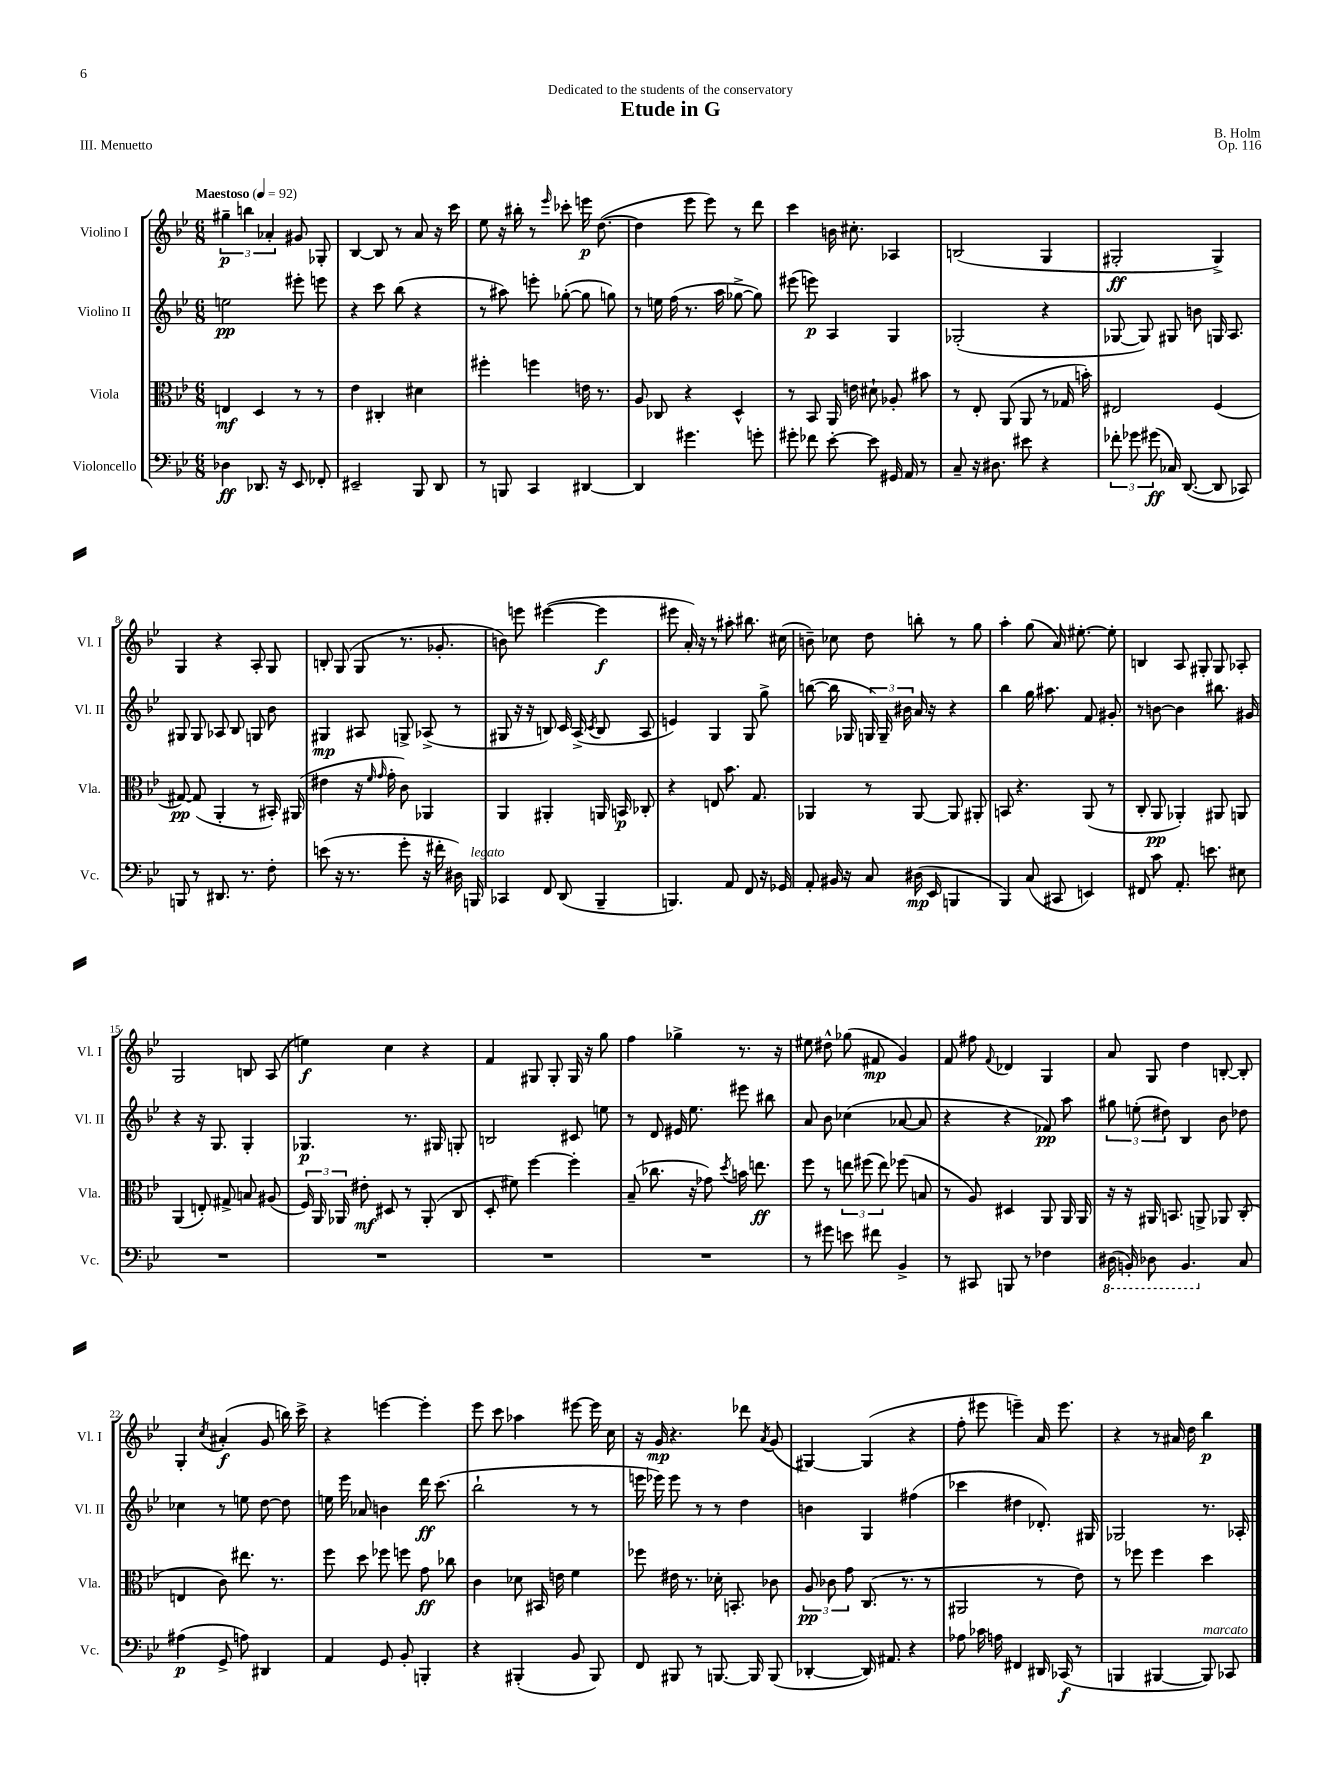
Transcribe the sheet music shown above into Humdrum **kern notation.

**kern	**dynam	**kern	**dynam	**kern	**dynam	**kern	**dynam
*part4	*part4	*part3	*part3	*part2	*part2	*part1	*part1
*staff4	*staff4	*staff3	*staff3	*staff2	*staff2	*staff1	*staff1
*I"Violoncello	*	*I"Viola	*	*I"Violino II	*	*I"Violino I	*
*I'Vc.	*	*I'Vla.	*	*I'Vl. II	*	*I'Vl. I	*
*clefF4	*	*clefC3	*	*clefG2	*	*clefG2	*
*k[b-e-]	*	*k[b-e-]	*	*k[b-e-]	*	*k[b-e-]	*
*M6/8	*	*M6/8	*	*M6/8	*	*M6/8	*
*MM92	*	*MM92	*	*MM92	*	*MM92	*
=1	=1	=1	=1	=1	=1	=1	=1
!	!	!	!	!	!	!LO:TX:a:B:t=Maestoso	!
4D-X\	ff	4En/	mf	2een\	pp	6gg#X~\	p
.	.	.	.	.	.	6bbn\	.
8.DD-X/	.	4D/	.	.	.	.	.
.	.	.	.	.	.	6a-X'/	.
16r	.	.	.	.	.	.	.
8EE-/	.	8r	.	8eee#X'\	.	8g#X/	.
8FF-X'/	.	8r	.	8eeen\	.	8G-X'/	.
=2	=2	=2	=2	=2	=2	=2	=2
2EE#X~/	.	4e-\	.	4r	.	[4B-/	.
.	.	4C#X'/	.	8ccc\	.	8B-/]	.
.	.	.	.	(8bb-\	.	8r	.
8BBB-/	.	4d#X\	.	4r	.	8a/	.
8DD/	.	.	.	.	.	16r	.
.	.	.	.	.	.	16ccc\	.
=3	=3	=3	=3	=3	=3	=3	=3
8r	.	4ff#X'\	.	8r	.	8ee-\	.
8BBBn/	.	.	.	8aa#X\)	.	16r	.
.	.	.	.	.	.	16bb#X'\	.
4CC/	.	4ffn\	.	8eeen'\	.	8r	.
.	.	.	.	.	.	16qqeee-/	.
.	.	.	.	([8gg-X'\	.	8ccc-X'\	.
[4DD#X/	.	16en\	.	8gg-\]	.	16eeen\	p
.	.	8.r	.	.	.	([8.dd\	.
.	.	.	.	8ggn\)	.	.	.
=4	=4	=4	=4	=4	=4	=4	=4
4DD#/]	.	8A/	.	8r	.	4dd\]	.
.	.	8C-X/	.	16een\	.	.	.
.	.	.	.	(16ff\	.	.	.
4.g#X\	.	4r	.	8.r	.	8eee-\	.
.	.	.	.	.	.	8eee-\)	.
.	.	.	.	16aa\	.	.	.
.	.	4D^^/	.	[8gg-X^\	.	8r	.
8gn'\	.	.	.	8gg-\])	.	8ddd\	.
=5	=5	=5	=5	=5	=5	=5	=5
8g#X'\	.	8r	.	(8eee#X\	.	4ccc\	.
8f-X\	.	8BB-/	.	8eeen\)	p	.	.
[8e-'\	.	16AA/	.	4A/	.	16bn\	.
.	.	16en\	.	.	.	8.cc#X'\	.
8e-\]	.	8d#X`\	.	.	.	.	.
16GG#X/	.	8A-X'/	.	4G/	.	4A-X/	.
16AA/	.	.	.	.	.	.	.
8r	.	8b#X\	.	.	.	.	.
=6	=6	=6	=6	=6	=6	=6	=6
8C~/	.	8r	.	(2G-X'/	.	(2Bn/	.
16r	.	8E-'/	.	.	.	.	.
8.D#X\	.	.	.	.	.	.	.
.	.	(8AA/	.	.	.	.	.
8e#X\	.	8AA/	.	.	.	.	.
4r	.	8r	.	4r	.	4G/	.
.	.	16G-X/	.	.	.	.	.
.	.	16bn'\)	.	.	.	.	.
=7	=7	=7	=7	=7	=7	=7	=7
12f-X'\	.	2E#X/	.	[8G-X/	.	2G#X'/	ff
12g-X\	.	.	.	.	.	.	.
.	.	.	.	8G-/])	.	.	.
(12g#X\	ff	.	.	.	.	.	.
16C-X/)	.	.	.	8G#X/	.	.	.
([8.DD/	.	.	.	.	.	.	.
.	.	.	.	8bn\	.	.	.
8DD/]	.	(4F/	.	16Gn/	.	4G#^/)	.
.	.	.	.	8.A/	.	.	.
8CC-X/)	.	.	.	.	.	.	.
!!LO:LB:g=z
=8	=8	=8	=8	=8	=8	=8	=8
8BBBn/	.	[8G#X/)	pp	8G#X/	.	4G/	.
8r	.	(8G#/]	.	8G#/	.	.	.
8.DD#X/	.	4AA'/	.	8A-X/	.	4r	.
.	.	.	.	8B-/	.	.	.
8.r	.	.	.	.	.	.	.
.	.	8r	.	8Gn/	.	8A'/	.
8F'\	.	16BB#X'/)	.	8b-\	.	8G/	.
.	.	(16AA#X/	.	.	.	.	.
=9	=9	=9	=9	=9	=9	=9	=9
(8en\	.	4e#X\	.	4G#X/	mp	8Bn'/	.
16r	.	.	.	.	.	(8G/	.
8.r	.	.	.	.	.	.	.
.	.	16r	.	8A#X/	.	8G/	.
.	.	16qqf/	.	.	.	.	.
.	.	16qqg/	.	.	.	.	.
.	.	16g'\	.	.	.	.	.
8g'\	.	8c\)	.	8Gn^/	.	8.r	.
16r	.	4AA-X/	.	(8A-X^/	.	.	.
16f#X'\	.	.	.	.	.	8.g-X'/	.
16D#X\)	.	.	.	8r	.	.	.
!LO:TX:a:i:t=legato	!	!	!	!	!	!	!
16BBBn/	.	.	.	.	.	.	.
=10	=10	=10	=10	=10	=10	=10	=10
4CC-X/	.	4AA/	.	8G#X/	.	8bn\)	.
.	.	.	.	16r	.	8eeen\	.
.	.	.	.	16r	.	.	.
8FF/	.	4AA#X'/	.	8Bn/)	.	([4eee#X\	.
(8DD/	.	.	.	16c/	.	.	.
.	.	.	.	(16A^/	.	.	.
.	.	.	.	8qc/	.	.	.
4BBB-~/	.	16AAn/	.	8B/	.	4eee#\]	f
.	.	16BBn/	p	.	.	.	.
.	.	8C-X'/	.	8A/	.	.	.
=11	=11	=11	=11	=11	=11	=11	=11
4.BBBn/)	.	4r	.	4en/)	.	8eee#X\	.
.	.	.	.	.	.	16a'/)	.
.	.	.	.	.	.	16r	.
.	.	8En/	.	4G/	.	8r	.
8AA/	.	8.b-\	.	.	.	8aa#X'\	.
8FF/	.	.	.	8G/	.	8.bb#X\	.
.	.	8.G/	.	.	.	.	.
16r	.	.	.	8gg^\	.	.	.
16GG-X/	.	.	.	.	.	(16cc#X\	.
=12	=12	=12	=12	=12	=12	=12	=12
8AA'/	.	4AA-X/	.	([8bbn\	.	8bn~\)	.
16BB#X/	.	.	.	16bb\]	.	8cc-X\	.
16r	.	.	.	16G-X/	.	.	.
8C/	.	8r	.	24Gn/)	.	8dd\	.
.	.	.	.	24G~/	.	.	.
.	.	.	.	24b#X\	.	.	.
(16D#X\	mp	[8AA-/	.	16a/	.	8bbn'\	.
16EE-/	.	.	.	16r	.	.	.
4BBBn/	.	8AA-/]	.	4r	.	8r	.
.	.	8AA#X'/	.	.	.	8gg\	.
=13	=13	=13	=13	=13	=13	=13	=13
4BBB-/)	.	8BBn/	.	4bb-\	.	4aa'\	.
.	.	4.r	.	.	.	.	.
(8C/	.	.	.	16gg\	.	(8gg\	.
.	.	.	.	8.aa#X\	.	.	.
8CC#X/	.	.	.	.	.	16a/)	.
.	.	.	.	.	.	[8.ee#X'\	.
4EEn/)	.	(8AA/	.	8f/	.	.	.
.	.	8r	.	8g#X'/	.	8ee#'\]	.
=14	=14	=14	=14	=14	=14	=14	=14
8FF#X/	.	8C'/	.	8r	.	4Bn/	.
8c\	.	8AA/	pp	[8bn\	.	.	.
8.AA'/	.	4AA-X'/)	.	4b\]	.	8A/	.
.	.	.	.	.	.	8G#X'/	.
8.en\	.	.	.	.	.	.	.
.	.	8AA#X/	.	8.bb#X\	.	8G#/	.
8E#X\	.	8AAn/	.	.	.	8A-X'/	.
.	.	.	.	16g#X/	.	.	.
!!LO:LB:g=z
=15	=15	=15	=15	=15	=15	=15	=15
2.r	.	(4AA/	.	4r	.	2G/	.
.	.	8En'/)	.	16r	.	.	.
.	.	.	.	8.G/	.	.	.
.	.	8G#X^/	.	.	.	.	.
.	.	8Bn/	.	4G'/	.	8Bn/	.
.	.	(8A#X/	.	.	.	(8A/	.
=16	=16	=16	=16	=16	=16	=16	=16
2.r	.	24F/)	.	4.G-X/	p	4een\)	f
.	.	24AA/	.	.	.	.	.
.	.	24AA-X/	.	.	.	.	.
.	.	8e#X'\	mf	.	.	.	.
.	.	8D#X/	.	.	.	4cc\	.
.	.	8r	.	8.r	.	.	.
.	.	(8AA-'/	.	.	.	4r	.
.	.	.	.	16G#X/	.	.	.
.	.	8C/	.	8Gn'/	.	.	.
=17	=17	=17	=17	=17	=17	=17	=17
2.r	.	8D'/	.	2Bn/	.	4f/	.
.	.	8f#X\)	.	.	.	.	.
.	.	[4ff\	.	.	.	8G#X/	.
.	.	.	.	.	.	8G#'/	.
.	.	4ff'\]	.	8c#X/	.	16G#/	.
.	.	.	.	.	.	16r	.
.	.	.	.	8een\	.	8gg\	.
=18	=18	=18	=18	=18	=18	=18	=18
2.r	.	(8B-~/	.	8r	.	4ff\	.
.	.	8.cc-X\	.	8d/	.	.	.
.	.	.	.	16e#X/	.	4gg-X^\	.
.	.	16r	.	8.ee-\	.	.	.
.	.	8g-X\)	.	.	.	.	.
.	.	8qdd/	.	.	.	.	.
.	.	16bn\	.	8eee#X\	.	8.r	.
.	.	8.een\	ff	.	.	.	.
.	.	.	.	8bb#X\	.	.	.
.	.	.	.	.	.	16r	.
=19	=19	=19	=19	=19	=19	=19	=19
8r	.	8ff\	.	8a/	.	8ee#X\	.
8g#X\	.	8r	.	8b-\	.	8dd#X^^\	.
8en\	.	12een\	.	(4cc-X\	.	(8gg-X\	.
.	.	(12ff#X\	.	.	.	.	.
8f#X\	.	.	.	.	.	8f#X/	mp
.	.	12ee\)	.	.	.	.	.
4BB-^/	.	(8ff-X\	.	[8a-X/	.	4g/)	.
.	.	8Bn/	.	8a-/]	.	.	.
=20	=20	=20	=20	=20	=20	=20	=20
8r	.	8r	.	4r	.	8f/	.
8CC#X/	.	8A/)	.	.	.	8ff#X\	.
.	.	.	.	.	.	8qqf/	.
8BBBn/	.	4D#X/	.	4r	.	4d-X/	.
8r	.	.	.	.	.	.	.
4F-X\	.	8AA/	.	8f-X/)	pp	4G/	.
.	.	16AA/	.	8aa\	.	.	.
.	.	16AA/	.	.	.	.	.
=21	=21	=21	=21	=21	=21	=21	=21
*8ba	*	*	*	*	*	*	*
(16DD#X\	.	16r	.	12gg#X\	.	8a/	.
16BBBn'/)	.	16r	.	.	.	.	.
.	.	.	.	(12een'\	.	.	.
8DD-X\	.	16AA#X/	.	.	.	8G/	.
.	.	.	.	12dd#X\)	.	.	.
.	.	8.BBn/	.	.	.	.	.
4.BBB/	.	.	.	4B-/	.	4dd\	.
.	.	8AAn^/	.	.	.	.	.
.	.	8AA-X/	.	8b-\	.	[8Bn'/	.
*X8ba	*	*	*	*	*	*	*
8C/	.	(8C'/	.	8dd-X\	.	8B'/]	.
!!LO:LB:g=z
=22	=22	=22	=22	=22	=22	=22	=22
(4A#X\	p	4En/	.	4cc-X\	.	4G'/	.
.	.	.	.	.	.	8qcc/	.
8GG^/	.	8c\)	.	8r	.	(4a#X'/	f
8An\)	.	8.ee#X\	.	8een\	.	.	.
4DD#X/	.	.	.	[8dd\	.	8g/	.
.	.	8.r	.	.	.	.	.
.	.	.	.	8dd\]	.	16bbn\)	.
.	.	.	.	.	.	16ccc^\	.
=23	=23	=23	=23	=23	=23	=23	=23
4AA/	.	8ff\	.	16een\	.	4r	.
.	.	.	.	16eee-\	.	.	.
.	.	8dd\	.	8a-X/	.	.	.
8GG/	.	8ff-X\	.	4bn\	.	[4eeen\	.
8BB-'/	.	8ffn\	.	.	.	.	.
4BBBn'/	.	8g\	ff	16ddd\	ff	4eee'\]	.
.	.	.	.	(8.ccc\	.	.	.
.	.	8cc-X\	.	.	.	.	.
=24	=24	=24	=24	=24	=24	=24	=24
4r	.	4c\	.	2bb-`\	.	8eee-\	.
.	.	.	.	.	.	8ccc\	.
(4BBB#X'/	.	8d-X\	.	.	.	4aa-X\	.
.	.	16BB#X/	.	.	.	.	.
.	.	16en\	.	.	.	.	.
8BB-/	.	4f\	.	8r	.	[8eee#X\	.
8BBB#/)	.	.	.	8r	.	16eee#\]	.
.	.	.	.	.	.	16cc\	.
=25	=25	=25	=25	=25	=25	=25	=25
8FF/	.	8ff-X\	.	16eeen\	.	16r	.
.	.	.	.	16eee-X\)	.	16g/	mp
8BBB#X/	.	16e#X\	.	8eee-\	.	4.r	.
.	.	8.r	.	.	.	.	.
8r	.	.	.	8r	.	.	.
[8.BBBn/	.	16d-X'\	.	8r	.	.	.
.	.	8.BBn'/	.	.	.	.	.
.	.	.	.	4dd\	.	8ddd-X\	.
16BBB/]	.	.	.	.	.	.	.
.	.	.	.	.	.	8qa/	.
(8BBB/	.	8c-X\	.	.	.	(8g/	.
=26	=26	=26	=26	=26	=26	=26	=26
[4DD-X'/	.	12A/	pp	4bn\	.	[4G#X/)	.
.	.	12c-X\	.	.	.	.	.
.	.	12g\	.	.	.	.	.
16DD-/])	.	(8.C/	.	4G/	.	(4G#/]	.
8.AA#X/	.	.	.	.	.	.	.
.	.	8.r	.	.	.	.	.
4r	.	.	.	(4ff#X\	.	4r	.
.	.	8r	.	.	.	.	.
=27	=27	=27	=27	=27	=27	=27	=27
8A-X\	.	2AA#X/	.	4ccc-X\	.	8ff'\	.
16c-X\	.	.	.	.	.	8eee#X\	.
16An\	.	.	.	.	.	.	.
4FF#X/	.	.	.	4dd#X\	.	4eeen~\)	.
16DD#X/	.	8r	.	8.d-X'/)	.	16a/	.
(16CC-X/	f	.	.	.	.	8.eee\	.
8r	.	8e-\)	.	.	.	.	.
.	.	.	.	16G#X/	.	.	.
=28	=28	=28	=28	=28	=28	=28	=28
4BBBn/	.	8r	.	2G-X/	.	4r	.
.	.	8ff-X\	.	.	.	.	.
[4BBB#X/	.	4ff-\	.	.	.	8r	.
.	.	.	.	.	.	16a#X/	.
.	.	.	.	.	.	16dd\	.
!LO:TX:a:i:t=marcato	!	!	!	!	!	!	!
8BBB#/])	.	4dd\	.	8.r	.	4bb-\	p
8CC-X/	.	.	.	.	.	.	.
.	.	.	.	16A-X'/	.	.	.
==	==	==	==	==	==	==	==
*-	*-	*-	*-	*-	*-	*-	*-
